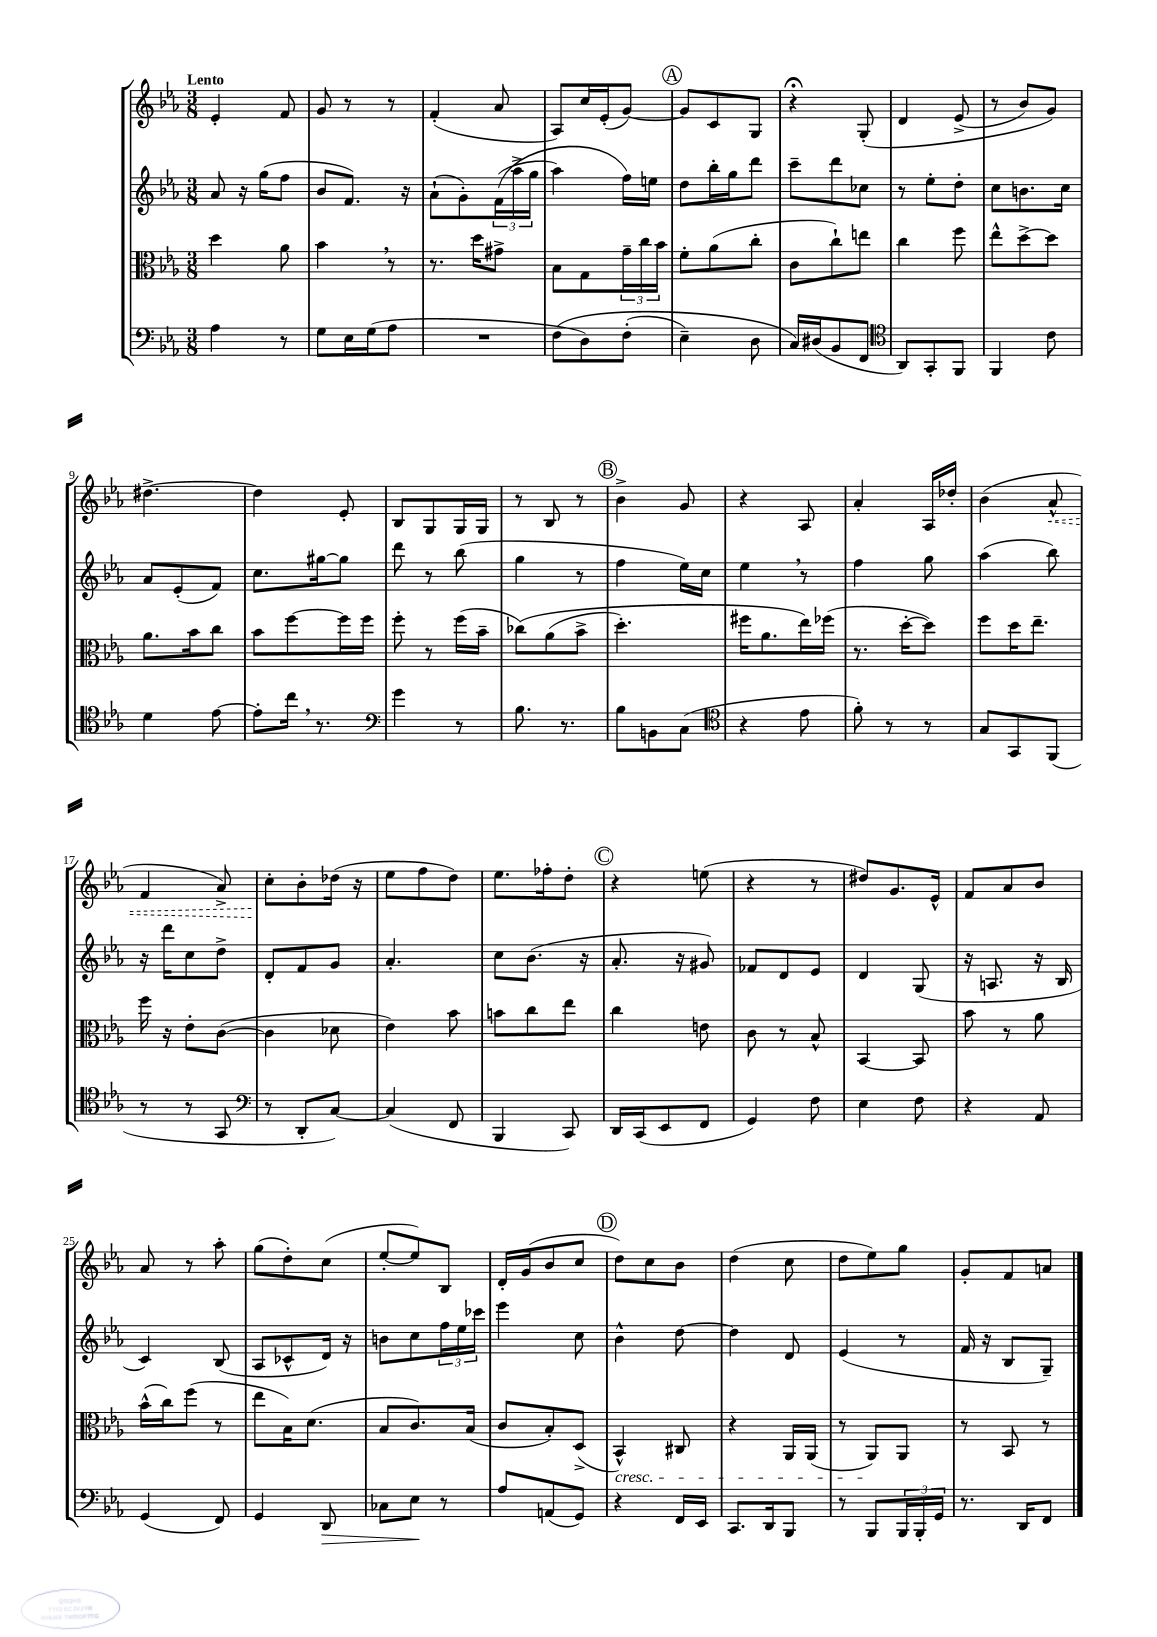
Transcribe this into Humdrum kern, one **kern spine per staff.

**kern	**kern	**kern	**kern
*staff4	*staff3	*staff2	*staff1
*clefF4	*clefC3	*clefG2	*clefG2
*k[b-e-a-]	*k[b-e-a-]	*k[b-e-a-]	*k[b-e-a-]
*M3/8	*M3/8	*M3/8	*M3/8
4A-	4dd	8a-	4e-'
.	.	16r	.
.	.	(16gg	.
8r	8a-	8ff	8f
=	=	=	=
8G	4b-	8b-	8g
16E-	.	8.f)	8r
(16G	.	.	.
8A-	8r	.	8r
.	.	16r	.
=	=	=	=
4.r	8.r	(8a-`	(4f'
.	.	8g')	.
.	16dd	.	.
.	8g#^	&((24f	8a-
.	.	24aa-^	.
.	.	24gg	.
=	=	=	=
&(8F	8B-	4aa-)	8A-)
8D)	8G	.	16cc
.	.	.	(16e-'
(8F'	24g~	16ff&)	[8g)
.	24cc	.	.
.	.	16ee	.
.	24b-	.	.
=	=	=	=
4E-~)	8f'	8dd	8g]
.	(8a-	16bb-'	8c
.	.	16gg	.
8D	8cc'	8ddd	8G
=	=	=	=
16C&)	8c	8ccc~	4r;
(16D#	.	.	.
8BB-	8cc`)	8ddd	.
8FF	8ee	8cc-	&(8G'
=	=	=	=
*clefC4	*	*	*
8AA-)	4cc	8r	4d
8GG'	.	8ee-'	.
8FF	8ff	8dd'	(8e-^
=	=	=	=
4FF	8ee-^^	8cc	8r
.	[8dd^	8.b	8b-)
8c	8dd]	.	8g&)
.	.	16cc	.
=	=	=	=
4d	8.a-	8a-	[4.dd#^
.	.	(8e-'	.
.	16b-	.	.
[8e-	8cc	8f)	.
=	=	=	=
8e-']	8b-	8.cc	4dd#]
16cc	[8ff	.	.
8.r	.	[16gg#	.
.	16ff]	8gg#]	8e-'
.	16ff	.	.
=	=	=	=
*clefF4	*	*	*
4g	8ff'	8ddd	8B-
.	8r	8r	8G
8r	(16ff	(8bb-	16G
.	16b-~	.	16G
=	=	=	=
8.B-	&(8cc-)	4gg	8r
.	(8a-	.	8B-
8.r	.	.	.
.	8b-^	8r	8r
=	=	=	=
8B-	4.dd')	4ff	4b-^
8BB	.	.	.
(8C	.	16ee-)	8g
.	.	16cc	.
=	=	=	=
*clefC4	*	*	*
4r	16ff#	4ee-	4r
.	8.a-	.	.
8e-	16ee-&)	8r	8A-
.	(16ff-	.	.
=	=	=	=
8f')	8.r	4ff	4a-'
8r	.	.	.
.	[16dd'	.	.
8r	8dd])	8gg	16A-
.	.	.	16dd-'
=	=	=	=
8G	8ff	(4aa-	(4b-
8GG	16dd	.	.
.	8.ee-~	.	.
(8FF	.	8bb-)	8a-^^
=	=	=	=
8r	16ff	16r	4f
.	16r	16ddd	.
8r	8e-'	8cc	.
8GG	([8c	8dd^	8a-^)
=	=	=	=
*clefF4	*	*	*
8r	4c]	8d'	8cc'
8DD'	.	8f	8b-'
[8C)	8d-	8g	(16dd-
.	.	.	16r
=	=	=	=
(4C]	4e-)	4.a-'	8ee-
.	.	.	8ff
8FF	8b-	.	8dd)
=	=	=	=
4BBB-	8b	8cc	8.ee-
.	8cc	(8.b-	.
.	.	.	16ff-'
8CC)	8ee-	.	8dd'
.	.	16r	.
=	=	=	=
16DD	4cc	8.a-'	4r
(16CC	.	.	.
8EE-	.	.	.
.	.	16r	.
8FF	8e	8g#)	(8ee
=	=	=	=
4GG)	8c	8f-	4r
.	8r	8d	.
8F	8B-^^	8e-	8r
=	=	=	=
4E-	[4BB-	4d	8dd#)
.	.	.	8.g
8F	8BB-]	(8G	.
.	.	.	16e-^^
=	=	=	=
4r	8b-	16r	8f
.	.	8.A	.
.	8r	.	8a-
8AA-	8a-	16r	8b-
.	.	16B-	.
=	=	=	=
(4GG	(16b-^^	4c)	8a-
.	16cc)	.	.
.	(8ff	.	8r
8FF)	8r	(8B-	8aa-'
=	=	=	=
4GG	8ee-	8A-	(8gg
.	16B-)	8c-^^	8dd')
.	(8.d	.	.
8DD	.	16d)	(8cc
.	.	16r	.
=	=	=	=
8C-	8B-	8b	[8ee-'
8E-	8.c)	8cc	8ee-])
8r	.	24ff	8B-
.	.	24ee-	.
.	(16B-	.	.
.	.	24ccc-	.
=	=	=	=
8A-	8c	4eee-	16d'
.	.	.	(16g
(8AA	8B-')	.	8b-
8GG)	(8D^	8cc	8cc
=	=	=	=
4r	4BB-^^)	4b-^^	8dd)
.	.	.	8cc
16FF	8C#	[8dd	8b-
16EE-	.	.	.
=	=	=	=
8.CC	4r	4dd]	(4dd
16DD	.	.	.
8BBB-	16AA-	8d	8cc
.	(16AA-	.	.
=	=	=	=
8r	8r	(4e-	8dd
8BBB-	8AA-)	.	8ee-)
24BBB-	8AA-	8r	8gg
24BBB-'	.	.	.
24GG	.	.	.
=	=	=	=
8.r	8r	16f	8g'
.	.	16r	.
.	8BB-	8B-	8f
16DD	.	.	.
8FF	8r	8G~)	8a
==	==	==	==
*-	*-	*-	*-
